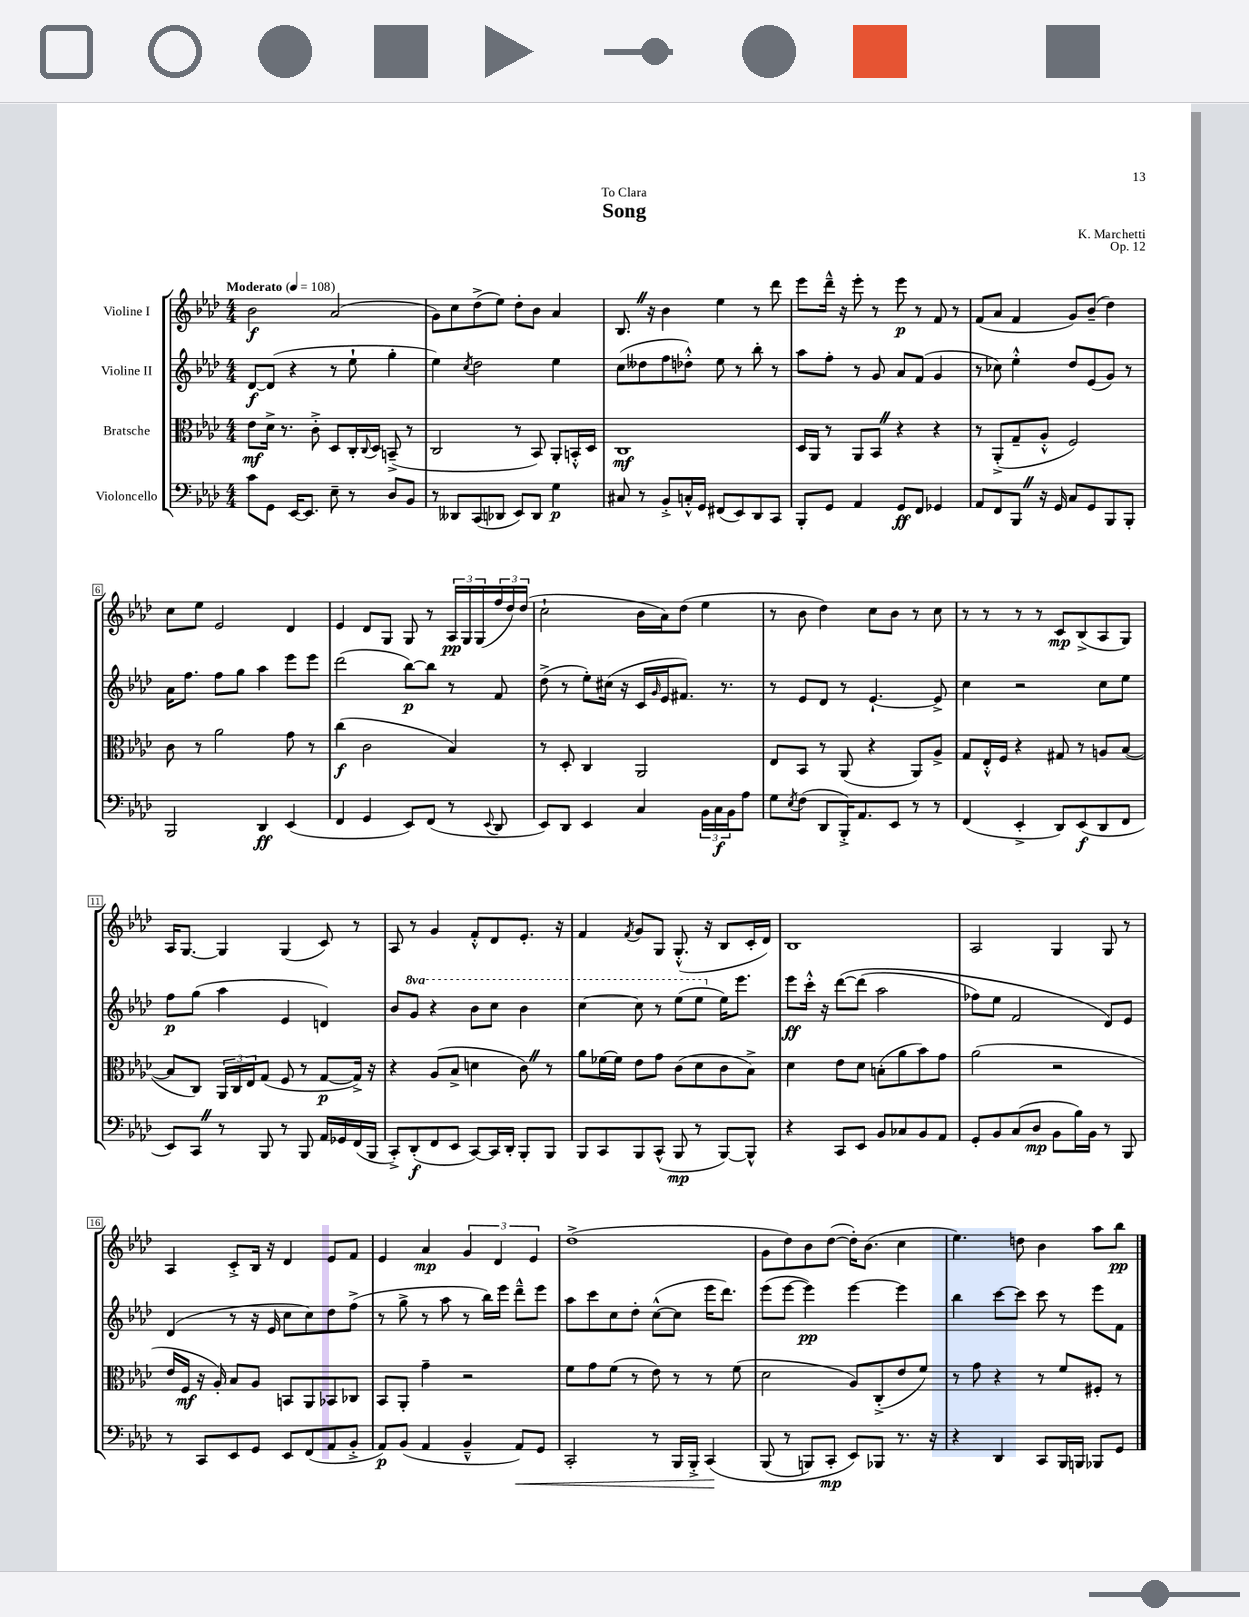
\header { title = "Song" composer = "K. Marchetti" dedication = "To Clara" opus = "Op. 12" }
<<
\new StaffGroup <<
\new Staff = "s0" \with { instrumentName = "Violine I" } {
    \clef treble \key aes \major \numericTimeSignature \time 4/4 \tempo "Moderato" 4 = 108
    bes'2\f aes'2( |
    g'8) c''8 des''8->( ees''8) des''8-. bes'8 aes'4 |
    bes8. \once \override BreathingSign.text = \markup { \musicglyph "scripts.caesura.straight" } \breathe r16 bes'4 ees''4 r8 des'''8 |
    ees'''8 des'''16---^ r16 ees'''8-. r8 ees'''8\p r8 f'8 r8 |
    f'8( aes'8 f'4 g'8) bes'8--( des''4) |
    c''8 ees''8 ees'2 des'4 |
    ees'4 des'8 g8 g8 r8 \tuplet 3/2 { aes16\pp g16 g16( } \tuplet 3/2 { f''16 des''16) des''16( } |
    c''2-! bes'16 aes'16) des''8( ees''4 |
    r8 bes'8 des''4) c''8 bes'8 r8 c''8 |
    r8 r8 r8 r8 c'8\mp bes8->( aes8 g8) |
    aes16 g8.~ g4 g4( c'8) r8 |
    aes8 r8 g'4 f'8-.-^ des'8 ees'8.-. r16 |
    f'4 \acciaccatura { f'8 } g'8 g8 g8.-.-^( r16 bes8 c'16-. des'16) |
    bes1 |
    aes2 g4 g8 r8 |
    aes4 c'8-.-> bes16 r16 des'4 ees'8 f'8 |
    ees'4 aes'4\mp \tuplet 3/2 { g'4 des'4 ees'4 } |
    des''1->( |
    g'8 des''8) bes'8 des''8~( des''16-.) bes'8.( c''4 |
    ees''4.) d''8 bes'4 aes''8 bes''8\pp \bar "|." |
}
\new Staff = "s1" \with { instrumentName = "Violine II" } {
    \clef treble \key aes \major \numericTimeSignature \time 4/4 \set Staff.ottavationMarkups = #ottavation-simple-ordinals
    des'8~\f des'8( r4 r8 ees''8-! g''4-. |
    ees''4) \acciaccatura { c''8 } des''2 ees''4 |
    c''8( deses''8 f''8 des''8-.-^) ees''8 r8 bes''8-. r8 |
    aes''8 f''8-. r8 g'8 aes'8 f'8( g'4 |
    r8 ces''8) ees''4-.-^ des''8 ees'8( g'8) r8 |
    aes'16 f''8. f''8 g''8 aes''4 ees'''8 ees'''8 |
    des'''2( bes''8~\p) bes''8 r8 f'8 |
    des''8->( r8 ees''8-.) cis''16( r16 c'16 \grace { g'16 } ees'16 fis'8.) r8. |
    r8 ees'8 des'8 r8 ees'4.~-! ees'8-> |
    c''4 r2 c''8 ees''8 |
    f''8\p g''8( aes''4 ees'4 d'4) |
    bes'8 \ottava #1 g''8 r4 bes''8 c'''8 bes''4 |
    c'''4~ c'''8 r8 ees'''8( ees'''8 \ottava #0 ees''16) ees'''8. |
    ees'''8\ff c'''16-.-^ r16 des'''8~\( des'''8( aes''2 |
    fes''8) ees''8 f'2 des'8\) ees'8 |
    des'4( r8 r16 ees'16 c''8 c''8) des''8 f''8->( |
    r8 g''8-> r8 aes''8 r8 bes''16) ees'''16 des'''8---^ ees'''8 |
    aes''8 c'''8 c''8 des''8-. c''8~-^( c''8 ees'''16 des'''8.) |
    ees'''8( ees'''8~ ees'''4\pp) ees'''4~ ees'''4 |
    bes''4 c'''8~ c'''8 c'''8 r8 ees'''8 f'8 \bar "|." |
}
\new Staff = "s2" \with { instrumentName = "Bratsche" } {
    \clef alto \key aes \major \numericTimeSignature \time 4/4
    ees'8\mf des'16-> r8. c'8-.-> des8 c16-. \appoggiatura { c8 } des16 b,8--->( r8 |
    c2 r8 bes,8) aes,8-. b,16-.-^ des16 |
    c1\mf |
    des16 aes,16 r8 aes,8 bes,8 \once \override BreathingSign.text = \markup { \musicglyph "scripts.caesura.straight" } \breathe r4 r4 |
    r8 aes,8-.->( g8-- aes8-.-^ f2) |
    c'8 r8 aes'2 g'8 r8 |
    c''4\f( c'2 bes4) |
    r8 des8-. c4 aes,2 |
    ees8 bes,8 r8 aes,8( r4 aes,8) aes8-> |
    g8 ees16-.-^ f16 r4 gis8 r8 a8 bes8~( |
    bes8 c8) \tuplet 3/2 { aes,16 c16 ees16 } g8( f8 r8 g8~\p g16->) r16 |
    r4 aes8( bes8-> d'4 c'8) \once \override BreathingSign.text = \markup { \musicglyph "scripts.caesura.straight" } \breathe r8 |
    aes'8 fes'16~ fes'16 ees'8 g'8 c'8( des'8 c'8 bes8->) |
    des'4 ees'8 des'8 b8-.( aes'8 bes'8) g'8 |
    aes'2( r2 |
    ees'16 f16\mf r16 aes16-.) bes8 aes8 b,8 aes,8 bes,8 ces8 |
    bes,8 aes,8-. g'4-- r2 |
    f'8 g'8 f'8( r8 ees'8) r8 r8 f'8( |
    des'2 aes8) c8-.->( ees'8 f'8) |
    r8 g'8 r4 r8 f'8 fis8-. r8 \bar "|." |
}
\new Staff = "s3" \with { instrumentName = "Violoncello" } {
    \clef bass \key aes \major \numericTimeSignature \time 4/4
    c'8 g,8 ees,16~ ees,8. ees8-- r8 des8 bes,8 |
    r8 deses,8 c,8( des,8 ees,8) des,8 g4\p |
    cis8 r8 bes,8-.-> c16-.-^ g,16 fis,8( ees,8) des,8 c,8 |
    bes,,8-. g,8 aes,4 g,8\ff f,8 ges,4 |
    aes,8 f,8 bes,,8 \once \override BreathingSign.text = \markup { \musicglyph "scripts.caesura.straight" } \breathe r16 g,16 c8 g,8 bes,,8 bes,,8-. |
    bes,,2 des,4\ff ees,4( |
    f,4 g,4 ees,8) f,8( r8 \appoggiatura { ees,8 } des,8 |
    ees,8) des,8 ees,4 c4 \tuplet 3/2 { bes,16 c16\f bes,16 } aes8 |
    g8 \acciaccatura { ees8 } f8( des,8 bes,,16-.->) aes,8. ees,8 r8 r8 |
    f,4( ees,4-.-> des,8) ees,8\f( des,8 f,8 |
    ees,8) c,8 \once \override BreathingSign.text = \markup { \musicglyph "scripts.caesura.straight" } \breathe r8 bes,,8 r8 bes,,8 aes,16 ges,16 f,16( bes,,16 |
    c,8-.->) des,8-.\f( f,8 ees,8 c,8~) c,16 des,16-. bes,,8-. bes,,8 |
    bes,,8 c,8 bes,,8 c,8-^( bes,,8\mp r8 bes,,8~) bes,,8-^ |
    r4 c,8 ees,8 bes,8 ces8 bes,8 aes,8 |
    g,8-. bes,8 c8( des8\mp bes,8 bes16) bes,16 r8 bes,,8 |
    r8 c,8 ees,8 g,8 ees,8 f,8( aes,8 bes,8-.-> |
    aes,8\p) bes,8( aes,4 bes,4---^ aes,8\<) g,8 |
    c,2-. r8 bes,,16 bes,,16-.-> c,4\!\( |
    bes,,8( r8 b,,8) c,8-.\mp ees,8\) bes,,8 r8. r16 |
    r4 des,4 c,8 bes,,16 b,,16 bes,,8 g,8 \bar "|." |
}
>>
>>
